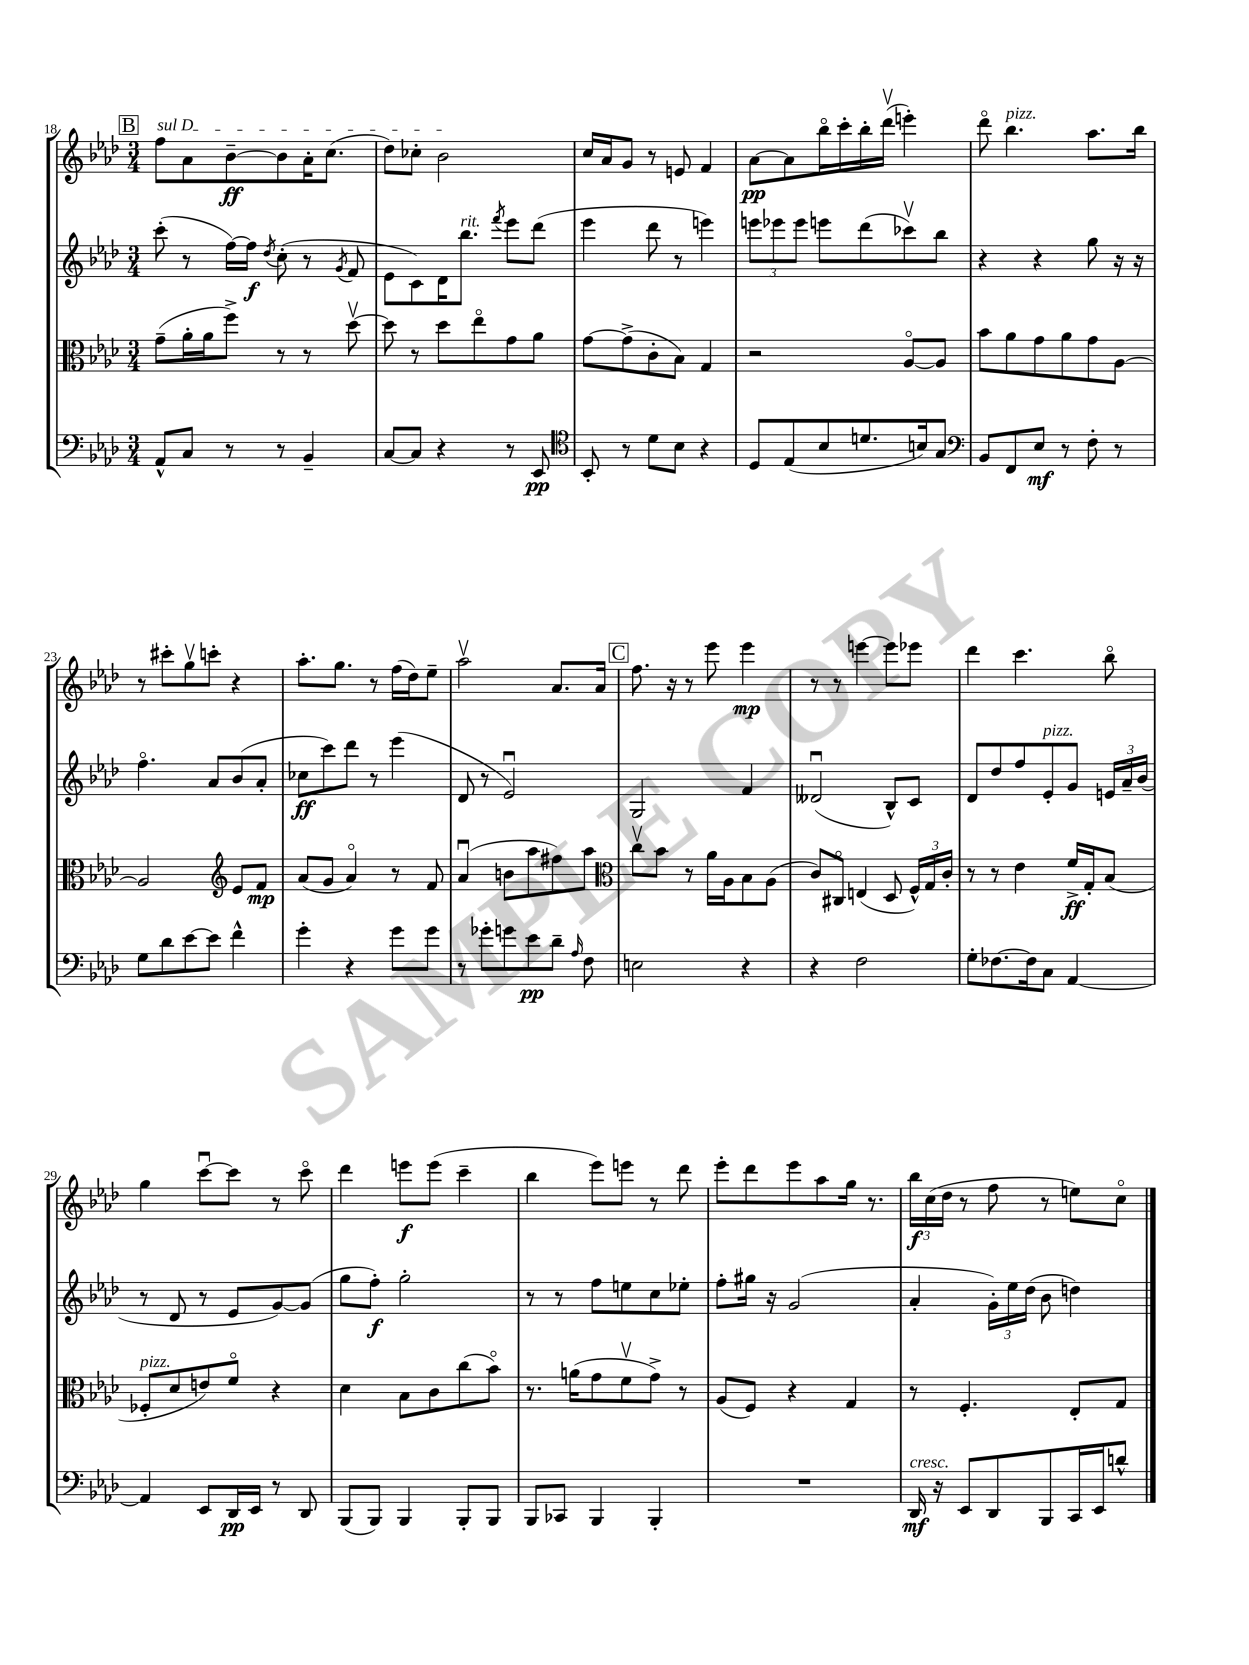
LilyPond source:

<<
\new StaffGroup <<
\new Staff = "s0" {
    \clef treble \key aes \major \numericTimeSignature \time 3/4
    \autoBeamOff \mark \markup { \box "B" } \once \override TextSpanner.bound-details.left.text = \markup { \italic "sul D" } f''8[\startTextSpan aes'8 bes'8~--\ff bes'8 aes'16-. c''8.]( |
    des''8[) ces''8]-. bes'2\stopTextSpan |
    c''16[ aes'16 g'8] r8 e'8 f'4 |
    aes'8[~\pp aes'8 bes''16\flageolet c'''16-. bes''16-. des'''16]\upbow( e'''4-.) |
    des'''8\flageolet bes''4.^\markup { \italic "pizz." } aes''8.[ bes''16] |
    r8 cis'''8[-. g''8\upbow c'''8]-. r4 |
    aes''8.[-. g''8.] r8 f''16[( des''16) ees''8]-- |
    aes''2\upbow aes'8.[ aes'16] |
    \mark \markup { \box "C" } f''8. r16 r8 ees'''8 ees'''4\mp |
    r8 r8 e'''4~ e'''8[ ees'''8] |
    des'''4 c'''4. bes''8\flageolet |
    g''4 c'''8[~\downbow c'''8] r8 c'''8\flageolet |
    des'''4 e'''8[\f e'''8]( c'''4-- |
    bes''4 ees'''8[) e'''8] r8 des'''8 |
    ees'''8[-. des'''8 ees'''8 aes''8 g''16] r8. |
    \tuplet 3/2 { bes''16[\f c''16( des''16] } r8 f''8 r8 e''8[) c''8]\flageolet \bar "|." |
}
\new Staff = "s1" {
    \clef treble \key aes \major \numericTimeSignature \time 3/4
    \autoBeamOff \mark \markup { \box "B" } c'''8-.( r8 f''16[~) f''16]\f \acciaccatura { des''8 } c''8-.( r8 \acciaccatura { g'8 } f'8 |
    ees'8[ c'8) des'16 bes''8.]^\markup { \italic "rit." } \acciaccatura { f'''8 } ees'''8[ des'''8]( |
    ees'''4 des'''8 r8 e'''4) |
    \tuplet 3/2 { e'''8[ ees'''8 ees'''8] } e'''8[ des'''8( ces'''8\upbow) bes''8] |
    r4 r4 g''8 r16 r16 |
    f''4.\flageolet aes'8[ bes'8( aes'8]-. |
    ces''8[\ff c'''8) des'''8] r8 ees'''4( |
    des'8 r8 ees'2\downbow) |
    \mark \markup { \box "C" } g2 f'4 |
    deses'2\downbow( bes8[-^) c'8] |
    des'8[ des''8 f''8 ees'8-.^\markup { \italic "pizz." } g'8] \tuplet 3/2 { e'16[ aes'16-- bes'16]( } |
    r8 des'8 r8 ees'8[ g'8~) g'8]( |
    g''8[ f''8]-.\f) g''2-. |
    r8 r8 f''8[ e''8 c''8 ees''8]-. |
    f''8[-. gis''16] r16 g'2( |
    aes'4-. \tuplet 3/2 { g'16[-.) ees''16 des''16]( } bes'8 d''4) \bar "|." |
}
\new Staff = "s2" {
    \clef alto \key aes \major \numericTimeSignature \time 3/4
    \autoBeamOff \mark \markup { \box "B" } g'8[--( aes'16-. aes'16 f''8]->) r8 r8 des''8~\upbow |
    des''8 r8 des''8[ ees''8\flageolet g'8 aes'8] |
    g'8[~ g'8->( c'8-. bes8]) g4 |
    r2 aes8[~\flageolet aes8] |
    bes'8[ aes'8 g'8 aes'8 g'8 aes8]~ |
    aes2 \clef treble ees'8[ f'8]\mp |
    aes'8[( g'8] aes'4\flageolet) r8 f'8 |
    aes'4\downbow( b'8[ aes''8 fis''8) aes''8] |
    \mark \markup { \box "C" } \clef alto c''8[\upbow bes'8] r8 aes'16[ aes16 bes8 aes8]( |
    c'8[) cis8]\flageolet e4( des8 \tuplet 3/2 { f16[-^) g16 c'16]-. } |
    r8 r8 ees'4 f'16[->\ff g16-. bes8]( |
    fes8[-.^\markup { \italic "pizz." } des'8 e'8) f'8]\flageolet r4 |
    des'4 bes8[ c'8 c''8( bes'8]\flageolet) |
    r8. a'16[( g'8 f'8\upbow g'8]->) r8 |
    aes8[( f8]) r4 g4 |
    r8 f4.-. ees8[-. g8] \bar "|." |
}
\new Staff = "s3" {
    \clef bass \key aes \major \numericTimeSignature \time 3/4
    \autoBeamOff \mark \markup { \box "B" } aes,8[-^ c8] r8 r8 bes,4-- |
    c8[~ c8] r4 r8 ees,8\pp |
    \clef tenor bes,8-. r8 des'8[ bes8] r4 |
    des8[ ees8( bes8 d'8. b16) g8] |
    \clef bass bes,8[ f,8 ees8]\mf r8 f8-. r8 |
    g8[ des'8 ees'8~ ees'8] f'4-^ |
    g'4-. r4 g'8[ g'8] |
    r8 ges'8[-. g'8 ees'8\pp des'8]-- \grace { aes16 } f8 |
    \mark \markup { \box "C" } e2 r4 |
    r4 f2 |
    g8[-. fes8.~ fes16 c8] aes,4~ |
    aes,4 ees,8[ des,16\pp ees,16] r8 des,8 |
    bes,,8[( bes,,8]) bes,,4 bes,,8[-. bes,,8] |
    bes,,8[ ces,8] bes,,4 bes,,4-. |
    R2. |
    des,16\mf^\markup { \italic "cresc." } r16 ees,8[ des,8 bes,,8 c,16 ees,16 d'8]-^ \bar "|." |
}
>>
>>
\layout { \context { \Score currentBarNumber = #18 } }
